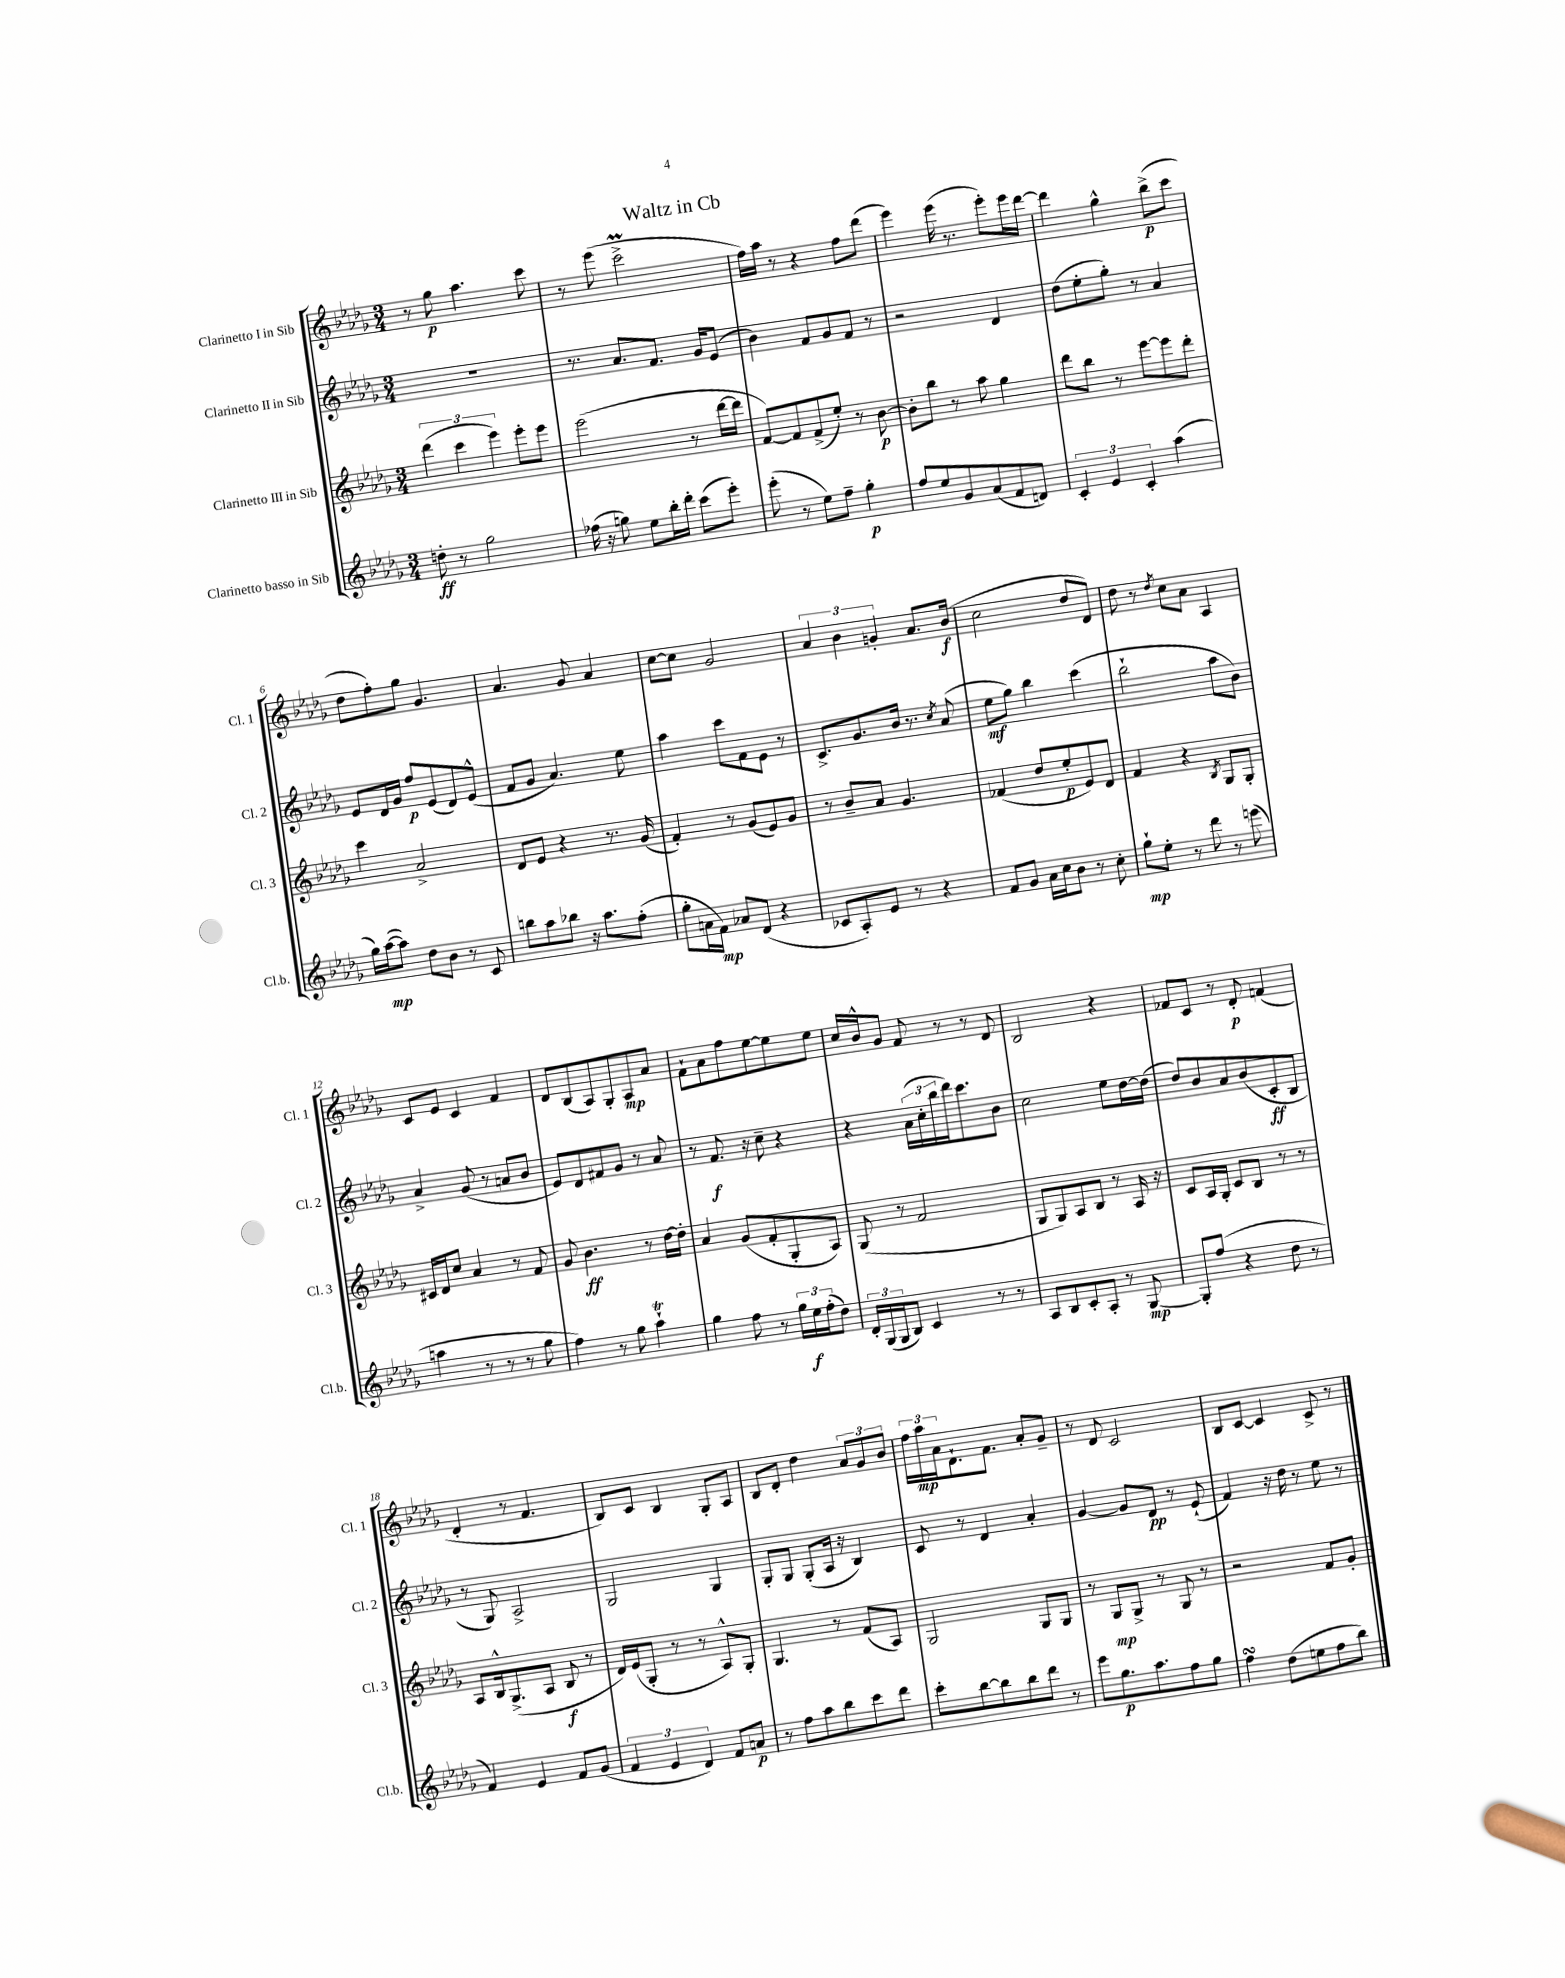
\header { title = "Waltz in Cb" }
<<
\new StaffGroup <<
\new Staff = "s0" \with { instrumentName = "Clarinetto I in Sib" shortInstrumentName = "Cl. 1" } {
    \clef treble \key des \major \numericTimeSignature \time 3/4
    r8 ges''8\p aes''4. c'''8 |
    r8 ees'''8( c'''2->\prall |
    f''16) aes''16 r8 r4 f''8 des'''8( |
    ees'''4) ees'''16( r8. ees'''8-.) ees'''16 des'''16~ |
    des'''4 ges''4-^ bes''8->\p( c'''8 |
    des''8 f''8-.) ges''8 ges'4. |
    aes'4. ges'8 aes'4 |
    c''8~ c''8 ges'2 |
    \tuplet 3/2 { aes'4 bes'4 g'4-. } aes'8. bes'16\f( |
    c''2 des''8 des'8) |
    des''8 r8 \acciaccatura { des''8 } c''8 aes'8 aes4 |
    c'8 ees'8 c'4 f'4 |
    des'8 bes8( aes8) ges8-. aes8\mp aes'8 |
    f'8-! aes'8 f''8 ees''8~ ees''8 ees''8 |
    c''16 bes'16-^ ges'8 f'8 r8 r8 des'8 |
    bes2 r4 |
    fes'8 c'8 r8 des'8-.\p f'4( |
    des'4-. r8 f'4. |
    bes8) c'8 bes4 ges8-. aes8 |
    bes8 des'8-. des''4 \tuplet 3/2 { aes'8 ges'8 bes'8 } |
    \tuplet 3/2 { f''16 aes''16\mp aes'16 } des'8.-! f'8. aes'8-. ges'8-- |
    r8 des'8 c'2 |
    bes8 c'8~ c'4 c'8-> r8 \bar "|." |
}
\new Staff = "s1" \with { instrumentName = "Clarinetto II in Sib" shortInstrumentName = "Cl. 2" } {
    \clef treble \key des \major \numericTimeSignature \time 3/4
    R2. |
    r8. aes'8. f'8. ges'16 ees'8( |
    bes'4) f'8 ges'8 f'8 r8 |
    r2 des'4 |
    des''8( ees''8-. ges''8-.) r8 aes'4 |
    ees'8 des'16 ges'16 f''8\p ees'8( des'8) ees'8-^( |
    f'8 ges'8 aes'4.) ees''8 |
    aes''4 c'''8 f'8 ees'8 r8 |
    c'8.-> ges'8. bes'16 r8. \acciaccatura { c''8 } aes'8( |
    ees''8\mf ges''8) bes''4 c'''4( |
    bes''2-! aes''8 bes'8) |
    aes'4-> ges'8( r8 a'8 bes'8 |
    ees'8) des'8 fis'8 ges'8 r8 aes'8 |
    r8 f'8.\f r16 c''8-- r4 |
    r4 \tuplet 3/2 { aes'16( c''16-. bes''16 } des'''16) c'''8. bes'8 |
    c''2 ees''8 des''16~ des''16( |
    des''8) bes'8 aes'8 bes'8( c'8-.\ff bes8 |
    r8 ges8) aes2-> |
    ges2 ges4 |
    ges8-. ges8 ges8-.( aes16 r16 bes4) |
    c'8 r8 des'4 aes'4-. |
    ges'4~ ges'8 des'8\pp r8 ees'8-!( |
    f'4) r16 des''16 r8 ees''8 r8 \bar "|." |
}
\new Staff = "s2" \with { instrumentName = "Clarinetto III in Sib" shortInstrumentName = "Cl. 3" } {
    \clef treble \key des \major \numericTimeSignature \time 3/4
    \tuplet 3/2 { des'''4( c'''4 ees'''4) } ees'''8-. ees'''8 |
    ees'''2( r8 des'''16~ des'''16 |
    f'8~) f'8 f'8->( ees''8-.) r8 bes'8~\p |
    bes'8-. bes''8 r8 aes''8 ges''4 |
    des'''8 bes''8 r8 ees'''8~ ees'''8 des'''8-. |
    c'''4 aes'2-> |
    des'8 ees'8 r4 r8. ges'16( |
    f'4-.) r8 ges'8( ees'8) ges'8 |
    r8 bes'8-- aes'8 ges'4. |
    fes'4( des''8 ees''8-.\p ees'8) des'8 |
    f'4 r4 \acciaccatura { bes8 } ges8 ges8-. |
    cis'16 des'16 c''8 aes'4 r8 f'8 |
    ges'8 bes'4.\ff r8 des''16~ des''16-. |
    aes'4 ges'8( f'8-. ges8-. aes8) |
    ges8( r8 f'2 |
    ges8 ges8) aes8 bes8 r8 aes16 r16 |
    c'8 aes16 ges16-. c'8 bes8 r8 r8 |
    aes8 bes16-^ ges8.->( aes8 bes8\f r8 |
    des'16) ees'16( ges8-. r8 r8 aes8-^) ges8-. |
    ges4. r8 f'8( aes8) |
    ges2 ges8 ges8 |
    r8 ges8\mp ges8-> r8 ges8 r8 |
    r2 f'8 ges'8-. \bar "|." |
}
\new Staff = "s3" \with { instrumentName = "Clarinetto basso in Sib" shortInstrumentName = "Cl.b." } {
    \clef treble \key des \major \numericTimeSignature \time 3/4
    d''8-.\ff r8 ges''2 |
    fes''16( r16 g''8) ees''8 bes''16-. des'''16-. c'''8( ees'''8-.) |
    ees'''8-.( r8 ees''8) f''8-- ges''4-.\p |
    f''8 ees''8 ges'8 aes'8( f'8 d'8) |
    \tuplet 3/2 { c'4-. ees'4 c'4-. } aes''4( |
    ges''16) aes''16~\mp( aes''8) des''8 bes'8 r8 c'8 |
    b''8 aes''8 bes''8 r16 aes''8. f''8-.( |
    ges''8-. a'16 f'16\mp) aes'8 des'8( r4 |
    ces'8 aes8-.) ees'8 r8 r4 |
    f'8 ges'8 aes'16 c''16 bes'8 r8 c''8-. |
    ges''8-!\mp ees''8-. r8 des'''8 r8 e'''8( |
    a''4 r8 r8 r8 ges''8 |
    f''4) r8 ges''8 aes''4-!\trill |
    ges''4 f''8 r8 \tuplet 3/2 { ges''16 ees''16\f f''16-.( } des''8) |
    \tuplet 3/2 { des'16-. ges16( ges16 } bes8) c'4 r8 r8 |
    aes8 bes8 c'8-. aes8-. r8 ges8~\mp |
    ges8-. f''8( r4 des''8 r8 |
    f'4) ees'4 f'8 ges'8( |
    \tuplet 3/2 { f'4 ees'4 des'4) } f'8 a'8\p |
    r8 f''8 aes''8 bes''8 c'''8 des'''8 |
    c'''8-. bes''8~ bes''8 bes''8 des'''8 r8 |
    ees'''8 ges''8.\p aes''8. f''8 ges''8 |
    f''4\turn des''8( e''8 f''8 bes''8) \bar "|." |
}
>>
>>
